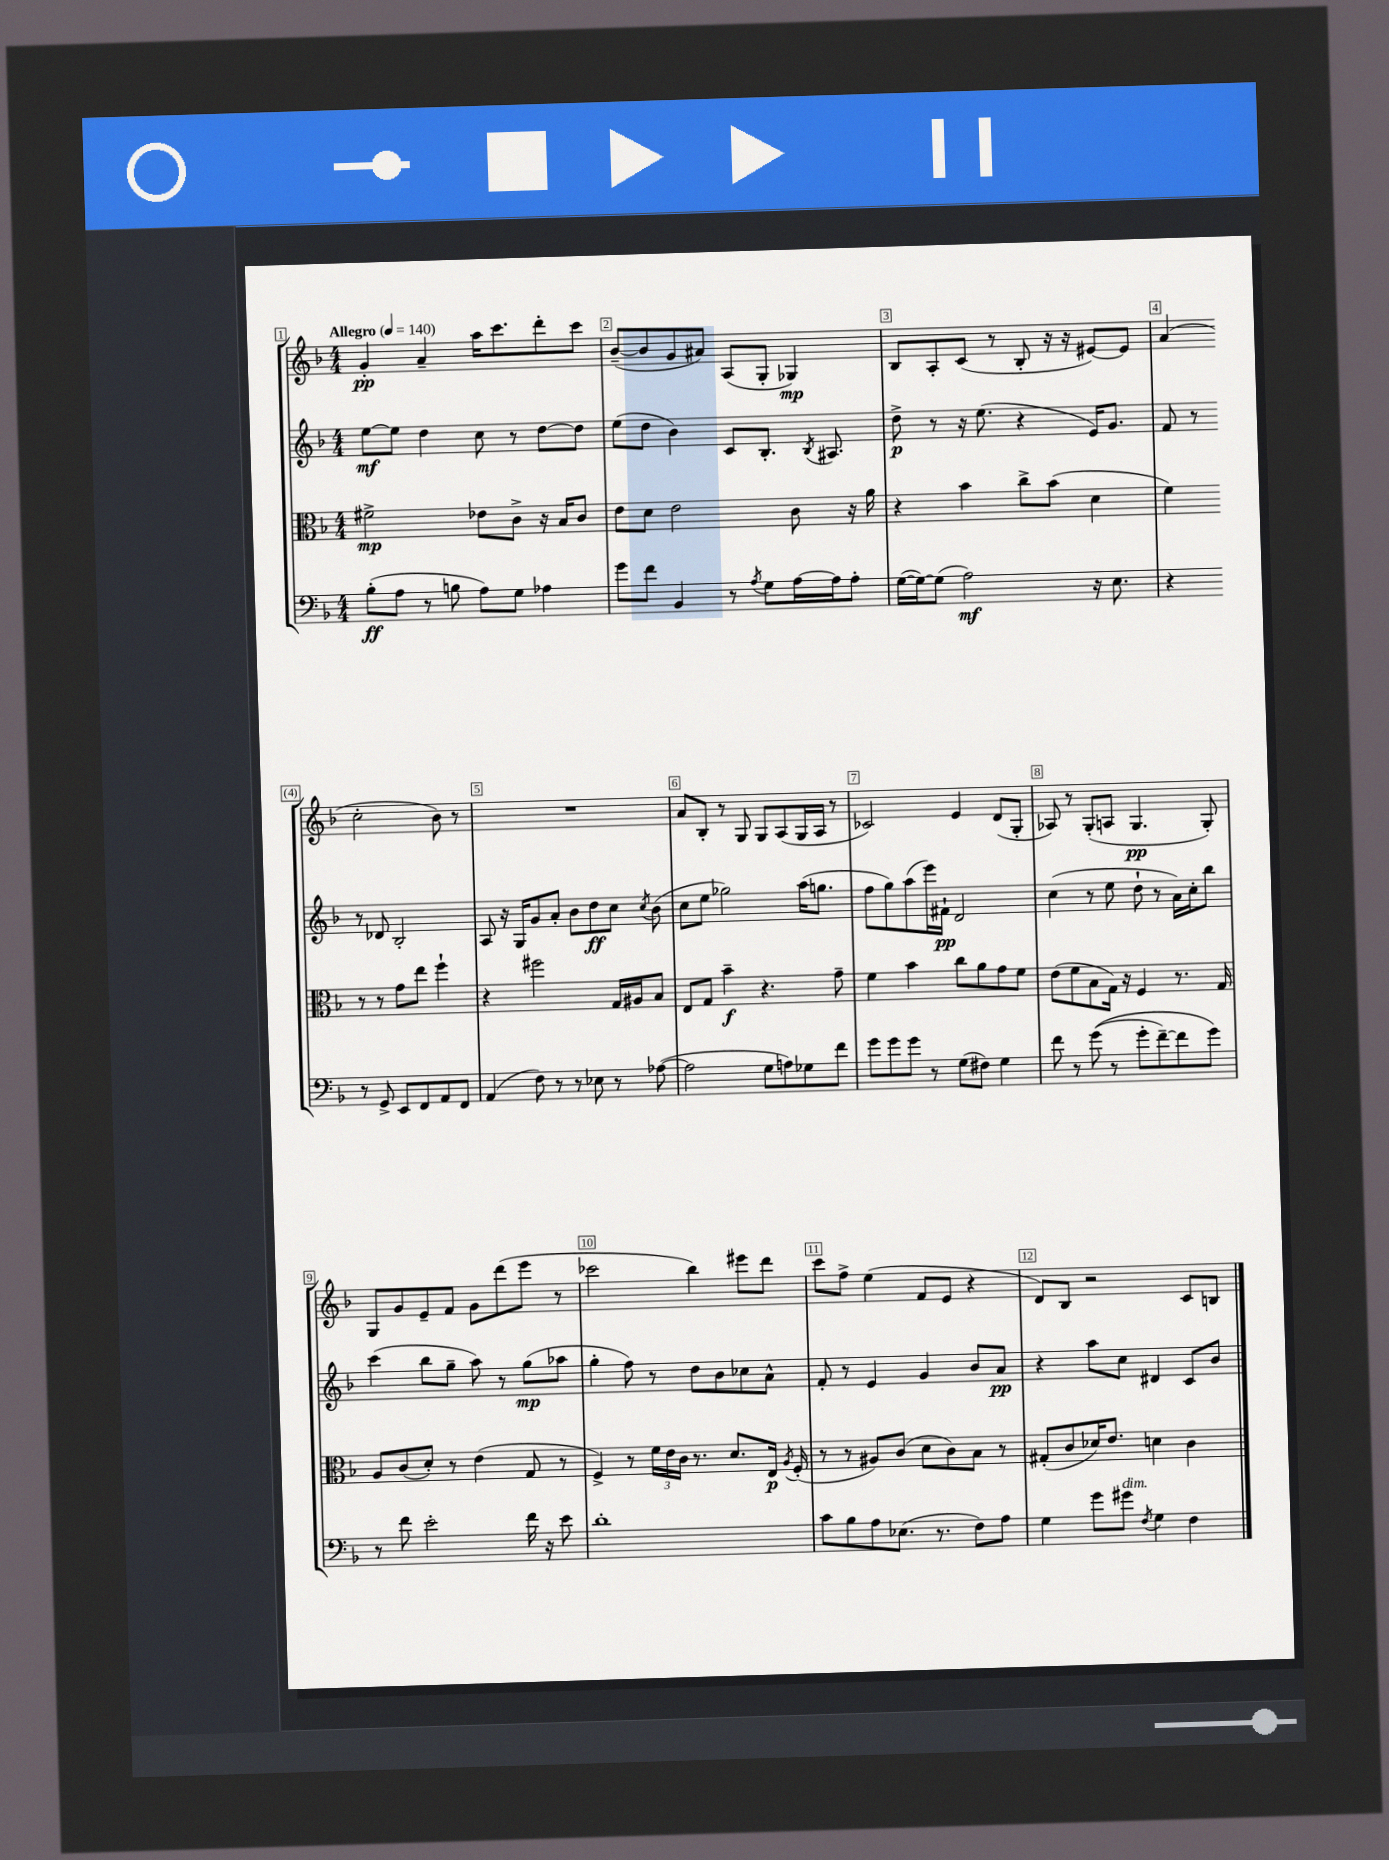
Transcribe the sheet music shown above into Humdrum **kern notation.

**kern	**kern	**kern	**kern
*staff4	*staff3	*staff2	*staff1
*clefF4	*clefC3	*clefG2	*clefG2
*k[b-]	*k[b-]	*k[b-]	*k[b-]
*M4/4	*M4/4	*M4/4	*M4/4
*MM140	*MM140	*MM140	*MM140
(8B-'	2f#^	[8ee	4g'
8A	.	8ee]	.
8r	.	4dd	4a~
8B	.	.	.
8A)	8e-	8cc	16aa
.	.	.	8.ccc
8G	8c^	8r	.
4A-	16r	[8dd	8ddd'
.	16B-	.	.
.	8c	8dd]	8ccc
=	=	=	=
8g	8e	(8ee	([8b-~
8f	8d	8dd	8b-]
4BB-	2e	4b-)	8g
.	.	.	8a#)
8r	.	8c	(8A
8qA	.	.	.
8G	.	8.B-'	8G'
[16A	8c	.	4G-)
.	.	8qB-	.
16A]	.	8.A#	.
8A'	16r	.	.
.	16a	.	.
=	=	=	=
([16G	4r	8dd^	8B-
16G_)	.	.	.
(8G]	.	8r	8A'
2A)	4b-	16r	(8c
.	.	(8.ee	.
.	.	.	8r
.	8cc^	4r	8B-'
.	(8b-	.	16r
.	.	.	16r
16r	4d	16e)	[8e#)
8.E	.	8.g	.
.	.	.	8e#]
=	=	=	=
4r	4f)	8f	(4a
.	.	8r	.
8r	8r	8r	2cc'
8GG^	8r	8d-	.
8EE	8g	2B-'	.
8FF	8ee	.	.
8AA	4ff`	.	8b-)
8FF	.	.	8r
=	=	=	=
(4AA	4r	8A	1r
.	.	16r	.
.	.	16G	.
8F)	2ff#	8g	.
8r	.	8a'	.
8r	.	8b-	.
8E-	.	8dd	.
8r	16G	8cc	.
.	16A#	.	.
.	.	8qcc	.
([8A-	8B-	(8b-	.
=	=	=	=
2A-]	8E	8cc	8a
.	8G	8ee	8B-'
.	4b-~	2gg-)	8r
.	.	.	8G
8G	4.r	.	8G
8A)	.	.	(8A
8G-	.	(16aa	16G
.	.	8.gg	16A
8f	8g~	.	8r
=	=	=	=
8g	4f	8ff	2c-)
8g	.	8gg)	.
8g	4b-	(8aa	.
8r	.	16eee)	.
.	.	16f#`	.
(8G	8cc	2d	4e
8F#)	8a	.	.
4G	8g	.	(8d
.	8f	.	8G'
=	=	=	=
8f	(8e	(4cc	8A-)
8r	8f	.	8r
&((8g	8B-	8r	(8G'
8r	16G)	8ee	8A
.	16r	.	.
8g'	4F	8dd`	4.G
[8f~)	.	8r	.
8f]	8.r	16a)	.
.	.	16cc'	.
8g&)	.	8bb-	8G')
.	16G	.	.
=	=	=	=
8r	8A	(4ccc	8G
8f	(8c	.	8g
2e'	8d')	8bb-	8e~
.	8r	8gg~	8f
.	(4e	8aa)	8g
.	.	8r	(8ddd
16f	8G	(8gg	8eee
16r	.	.	.
8e	8r	8aa-	8r
=	=	=	=
1d'	4F^)	4gg'	2ccc-
.	8r	8ff)	.
.	24f	8r	.
.	24e	.	.
.	24c	.	.
.	8.r	8dd	4bb-)
.	.	8b-	.
.	8.d	.	.
.	.	8cc-	8eee#
.	16E	8a^^	8ddd
.	8qA	.	.
.	(16F'	.	.
=	=	=	=
8c	8r	8f'	8ccc
8B-	8r	8r	8ff^
8A	8A#)	4e	(4ee
(8.E-	(8c	.	.
.	8d	4g	8f
8.r	.	.	.
.	8c)	.	8e
8F)	8B-	8b-	4r
8A	8r	8a	.
=	=	=	=
4G	(8G#'	4r	8d)
.	8c	.	8B-
8g	16d-)	8aa	2r
.	8.e	.	.
8g#	.	8cc	.
8qF	.	.	.
4G	4d	4d#	.
4F	4c	8c	8c
.	.	8b-	8B
==	==	==	==
*-	*-	*-	*-
